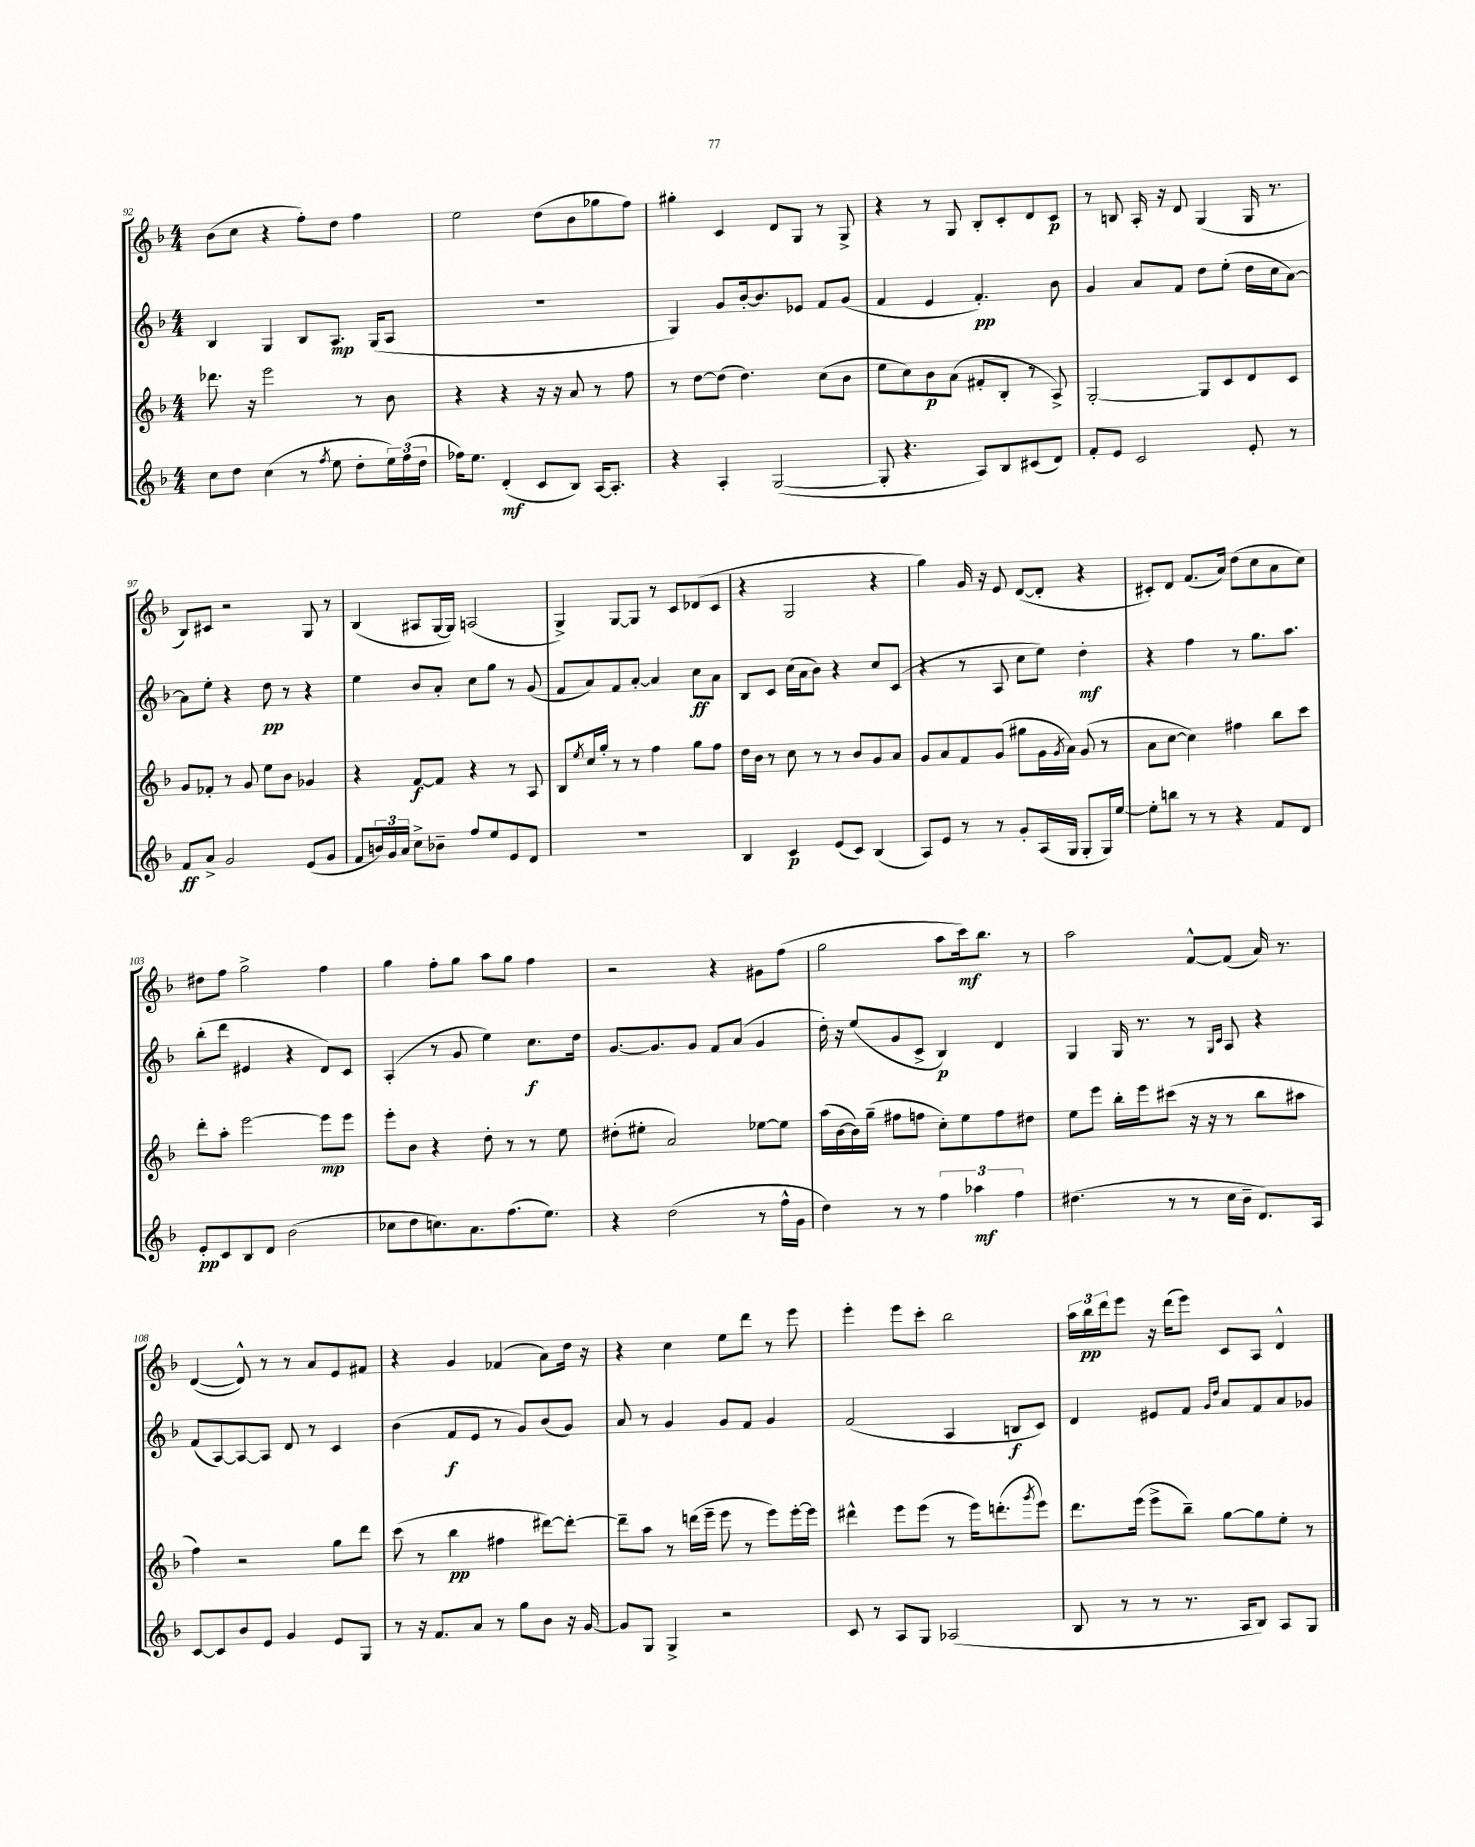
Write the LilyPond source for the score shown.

<<
\new StaffGroup <<
\new Staff = "s0" {
    \clef treble \key f \major \numericTimeSignature \time 4/4
    bes'8( c''8 r4 f''8-.) d''8 f''4 |
    e''2 d''8( bes'8 ges''8 f''8) |
    gis''4-. c'4 d'8 g8 r8 g8-> |
    r4 r8 g8 bes8-. c'8-. d'8 c'8\p |
    r8 b8 a16-. r16 d'8 g4( g16 r8. |
    bes8) cis'8 r2 g8 r8 |
    bes4( ais8 g16~ g16) a2( |
    g4->) g8~ g8 r8 c'8 des'8( c'8 |
    r4 g2 r4 |
    g''4) g'16 r16 e'8 d'8~( d'8-. r4 |
    cis'8-.) d'8 f'8.( a'16) d''8( c''8 a'8 c''8) |
    dis''8 f''8 g''2-> f''4 |
    g''4 f''8-. g''8 a''8 g''8 f''4 |
    r2 r4 gis'8 f''8( |
    g''2 a''8 c'''16\mf) bes''8. r8 |
    a''2 f'8~-^ f'8( a'16) r8. |
    d'4~( d'8-^) r8 r8 a'8 e'8 fis'8 |
    r4 g'4 fes'4( a'8) d''16 r16 |
    r4 c''4 e''8 d'''8 r8 e'''8 |
    e'''4-. e'''8 c'''8-. bes''2 |
    \tuplet 3/2 { a''16 bes''16\pp d'''16 } e'''8 r16 d'''16( e'''8) c'8 a8 d'4-^ \bar "|." |
}
\new Staff = "s1" {
    \clef treble \key f \major \numericTimeSignature \time 4/4
    bes4 g4 bes8 a8.\mp g16( a8 |
    R1 |
    g4) g'8 bes'16~-. bes'8. ees'8 f'8 g'8( |
    f'4 e'4 f'4.-.\pp) bes'8 |
    g'4 a'8 f'8 d''8 e''8-.( d''16 c''16 a'8~) |
    a'8 e''8-. r4 d''8\pp r8 r4 |
    e''4 bes'8 a'8-. c''8 g''8 r8 g'8( |
    f'8 a'8) f'8 a'8~-. a'4 c''8\ff a'8 |
    bes8 c'8 c''16( a'16 bes'8) r4 c''8 c'8( |
    r4 r8 a8 c''8 e''8) d''4-.\mf |
    r4 f''4 r8 g''8. a''8. |
    bes''8-.( d'''8 eis'4 r4 d'8) c'8 |
    a4-.( r8 g'8 e''4) c''8.\f d''16 |
    g'8.~ g'8. g'8 f'8 a'8( g'4 |
    d''16-.) r16 e''8( g'8 c'8-> bes4\p) d'4 |
    g4 g16 r8. r8 \grace { g16 c'16 } a8 r4 |
    f'8( a8~) a8~ a8 d'8 r8 c'4 |
    bes'4( f'8\f e'8 r8 g'8) bes'8( g'8) |
    a'8 r8 g'4 g'8 f'8 g'4 |
    f'2( a4 b8\f c'8) |
    d'4 eis'8 f'8 \grace { g'16 d''16 } a'8 f'8 a'8 ges'8 \bar "|." |
}
\new Staff = "s2" {
    \clef treble \key f \major \numericTimeSignature \time 4/4
    des'''8. r16 e'''2 r8 bes'8 |
    r4 r4 r16 r16 a'8 r8 f''8 |
    r8 d''8~ d''8( d''4.) c''8( bes'8 |
    e''8 c''8) bes'8\p a'8( fis'8-. bes8-. r8 a8->) |
    g2~-. g8 c'8 d'8 c'8 |
    g'8 fes'8-. r8 g'8 e''8 bes'8 ges'4 |
    r4 f'8~\f f'8 r4 r8 a8 |
    bes8 \acciaccatura { e''8 } c''16 g''16-. r8 r8 f''4 g''8 f''8 |
    d''16 bes'16 r8 c''8 r8 r8 bes'8 g'8 a'8 |
    g'8 a'8 f'8 g'8( gis''8 g'16 \acciaccatura { g'8 } a'16) g'8( r8 |
    a'8 c''8~ c''4) fis''4 bes''8 c'''8 |
    d'''8-. a''8-. e'''2~ e'''8\mp e'''8 |
    e'''8-. bes'8 r4 d''8-. r8 r8 e''8 |
    dis''8-.( eis''8-. a'2) ees''8~ ees''8 |
    a''16( bes'16~ bes'16) g''16--( fis''8 f''8 c''8-.) e''8 f''8 dis''8 |
    e''8 e'''8 bes''16-. e'''16 cis'''8( r16 r16 r8 bes''8 ais''8 |
    f''4) r2 g''8 d'''8 |
    c'''8( r8 bes''4\pp fis''4 dis'''8~) dis'''8~-. |
    dis'''8-- a''8 r8 d'''16( e'''16-- e'''8 r8 e'''8) e'''16~-. e'''16 |
    dis'''4-^ e'''8 e'''8( r8 e'''16) d'''8.-.( \acciaccatura { g'''8 } e'''8) |
    d'''8. e'''16( e'''8-> bes''8--) g''8~ g''8 e''8-. r8 \bar "|." |
}
\new Staff = "s3" {
    \clef treble \key f \major \numericTimeSignature \time 4/4
    c''8 d''8 c''4( r8 \acciaccatura { f''8 } e''8 d''8-. \tuplet 3/2 { e''16) f''16( d''16 } |
    fes''16) e''8. d'4-.\mf( c'8 bes8) a16~ a8.-. |
    r4 a4-. g2~( |
    g8-. r4. a8) bes8 cis'8( d'8) |
    f'8-. e'8 c'2 e'8-. r8 |
    f'8\ff a'8-> g'2 e'8( g'8 |
    f'8 \tuplet 3/2 { b'16) g'16 a'16 } c''8-> bes'8-- f''8 e''8 e'8 d'8 |
    R1 |
    bes4 c'4\p e'8( c'8) bes4( |
    a8) e'8 r8 r8 g'8-. a16( g16 g8-. g16) e''16~ |
    e''8-. b''8 r8 r8 r4 f'8 d'8 |
    e'8-.\pp c'8 bes8 d'8 bes'2( |
    ces''8 d''8 c''8.) a'8. f''8.( e''8.) |
    r4 d''2( r8 f''16-^ g'16 |
    d''4) r8 r8 \tuplet 3/2 { f''4 aes''4\mf f''4 } |
    dis''4.( r8 r8 c''16 bes'16-- d'8.) a16 |
    c'8~ c'8 bes'8 e'8 g'4 e'8 g8 |
    r8 r16 f'8. a'8 r8 g''8 bes'8 r16 g'16~ |
    g'8 g8 g4-> r2 |
    c'8 r8 a8 g8 aes2( |
    bes8 r8 r8 r8. a16 bes8) a8 g8 \bar "|." |
}
>>
>>
\layout { \context { \Score currentBarNumber = #92 } }
